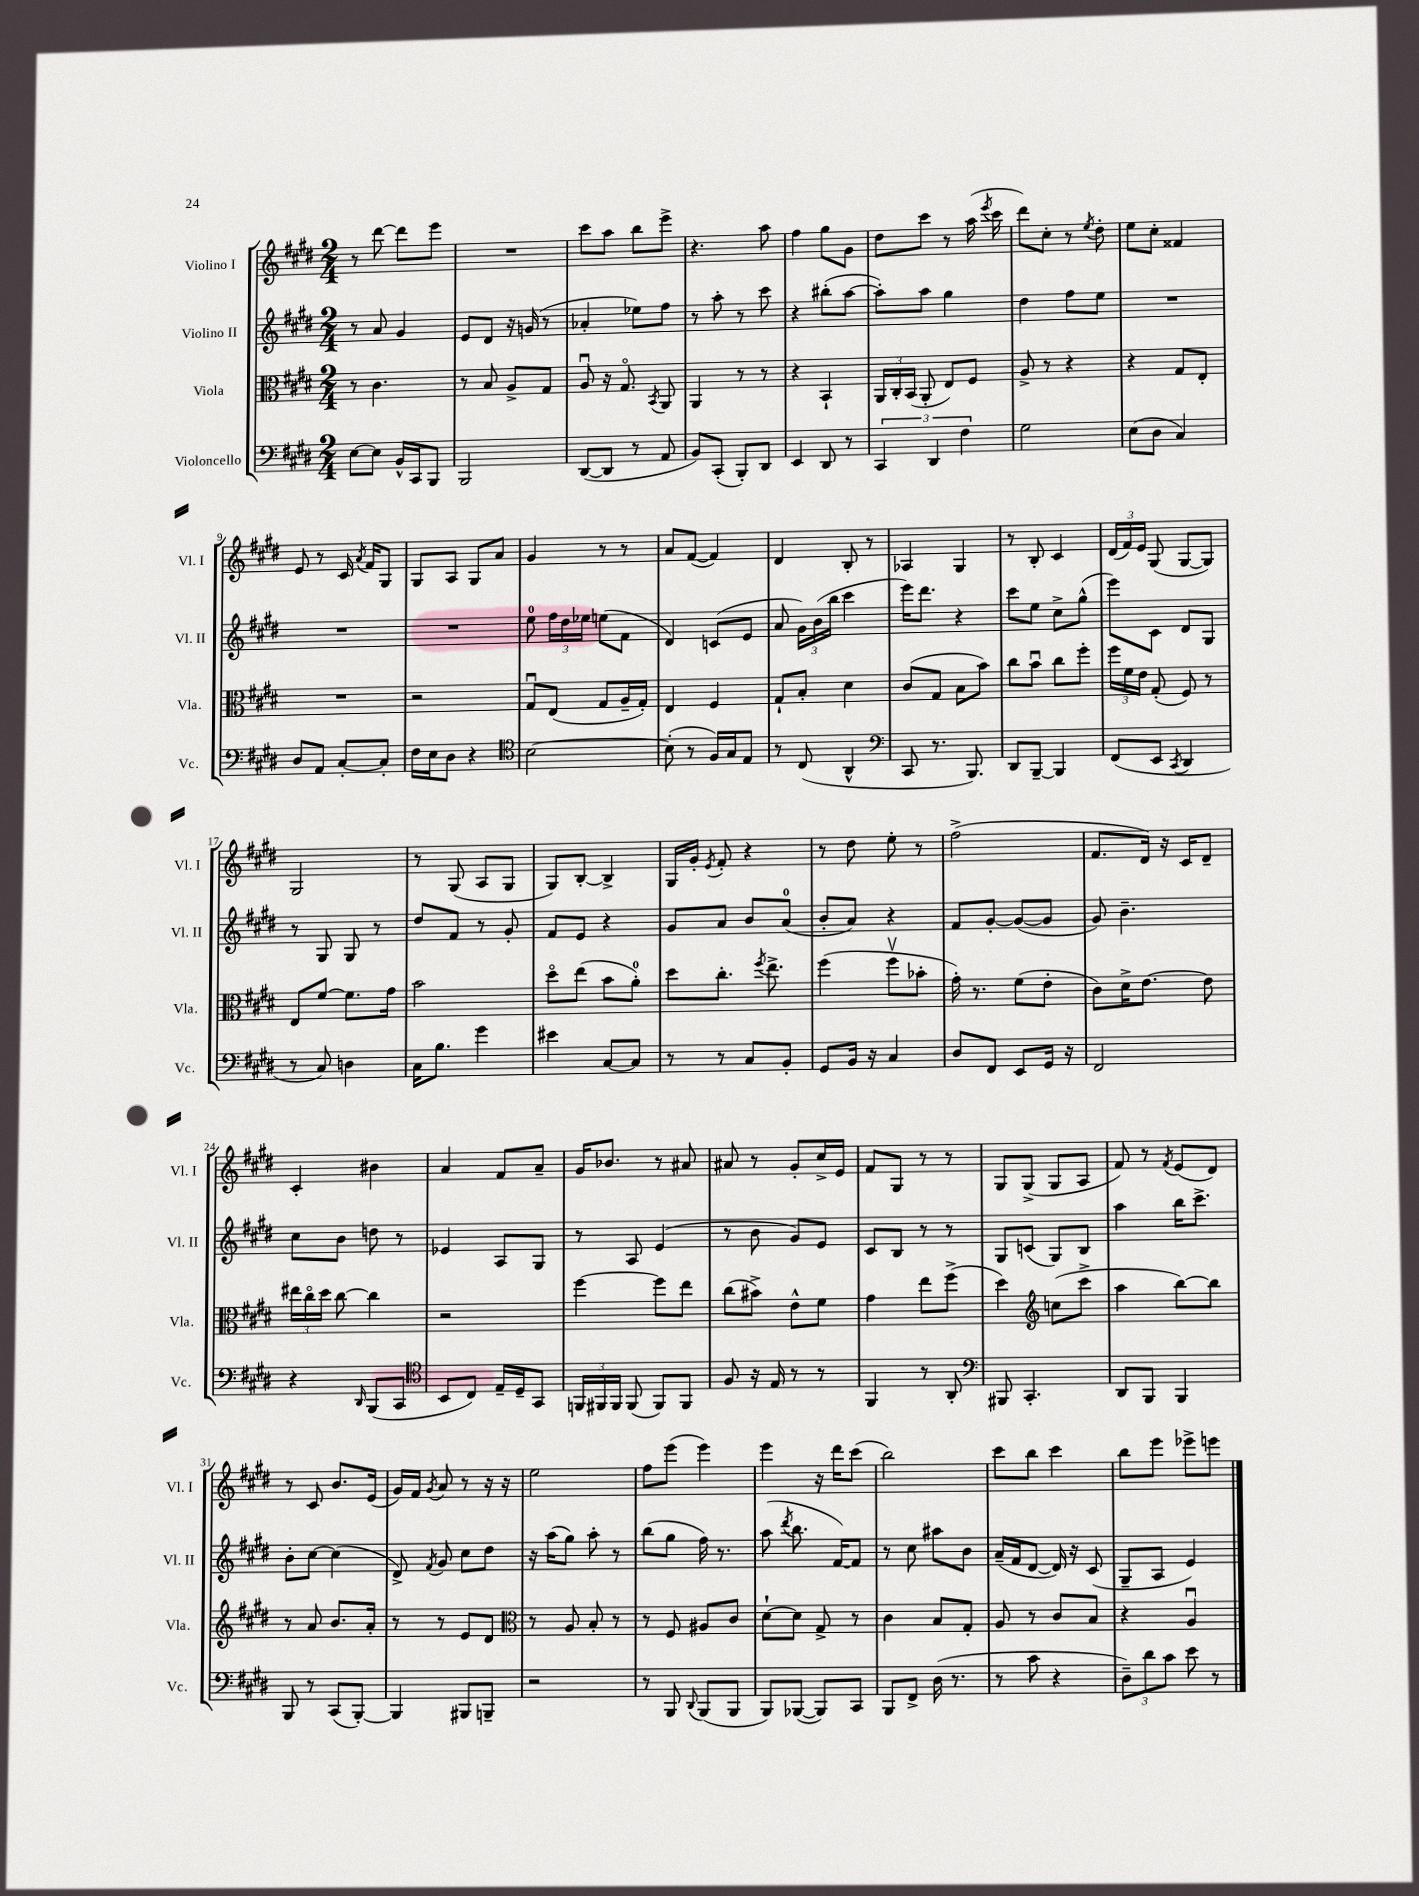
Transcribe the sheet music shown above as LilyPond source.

<<
\new StaffGroup <<
\new Staff = "s0" \with { instrumentName = "Violino I" shortInstrumentName = "Vl. I" } {
    \clef treble \key e \major \numericTimeSignature \time 2/4
    \autoBeamOff r8 dis'''8~ dis'''8[ e'''8] |
    R2 |
    cis'''8[ a''8] b''8[ e'''8]-> |
    r4. a''8 |
    fis''4 gis''8[ gis'8] |
    dis''8[ cis'''8] r8 a''16( \acciaccatura { e'''8 } cis'''16 |
    dis'''8[) cis''8]-. r8 \acciaccatura { e''8 } dis''8-. |
    e''8[ cis''8]-. fisis'4 |
    e'8 r8 cis'16 \acciaccatura { a'8 } fis'16[ gis8] |
    gis8[ a8] gis8[ a'8] |
    gis'4 r8 r8 |
    a'8[ fis'8]~( fis'4) |
    dis'4 b8-. r8 |
    aes4 gis4 |
    r8 b8-. cis'4 |
    \tuplet 3/2 { dis'16[( fis'16) e'16] } gis8( gis8[~ gis8]) |
    gis2 |
    r8 gis8( a8[ gis8] |
    gis8[) b8]~-. b4-> |
    gis16[ gis'16]-. \acciaccatura { e'8 } fis'8-. r4 |
    r8 dis''8 e''8-. r8 |
    fis''2->( |
    fis'8.[ dis'16]) r16 cis'16[ dis'8]-- |
    cis'4-. bis'4 |
    a'4 fis'8[ a'8]-- |
    gis'16[ bes'8.] r8 ais'8 |
    ais'8 r8 gis'8[-. cis''16-> e'16] |
    fis'8[ gis8] r8 r8 |
    gis8[ gis8]->( gis8[ a8] |
    fis'8) r8 \acciaccatura { fis'8 } e'8[( dis'8]) |
    r8 cis'8 b'8.[ e'16]( |
    gis'16[) fis'16] \acciaccatura { gis'8 } a'8 r8 r16 r16 |
    e''2 |
    fis''8[ e'''8]( e'''4) |
    e'''4 r16 dis'''16[ cis'''8]( |
    b''2) |
    cis'''8[ b''8] cis'''4 |
    b''8[ e'''8] ees'''8[-> e'''8] \bar "|." |
}
\new Staff = "s1" \with { instrumentName = "Violino II" shortInstrumentName = "Vl. II" } {
    \clef treble \key e \major \numericTimeSignature \time 2/4
    \autoBeamOff r8 a'8 gis'4 |
    e'8[ dis'8] r16 g'16( r8 |
    aes'4-. ees''8[) fis''8] |
    r8 a''8-. r8 cis'''8 |
    r4 bis''8[-.( a''8]~ |
    a''8[-.) a''8] gis''4 |
    dis''4 fis''8[ e''8] |
    R2 |
    R2 |
    R2 |
    e''8-0 \tuplet 3/2 { fis''16[ dis''16 ees''16] } e''8[( fis'8] |
    dis'4) c'8[( e'8] |
    a'8 \tuplet 3/2 { gis'16[) b'16( b''16] } cis'''4 |
    e'''16[) dis'''8.] r4 |
    cis'''8[ e''8] cis''8[-> gis''8]-^( |
    e'''8[) cis'8] dis'8[ gis8] |
    r8 gis8 gis8 r8 |
    dis''8[ fis'8] r8 gis'8-. |
    fis'8[ e'8] r4 |
    gis'8[ a'8] b'8[ a'8]-0( |
    b'8[-. a'8]) r4 |
    fis'8[ gis'8]~-. gis'8[~( gis'8] |
    gis'8) b'4.-- |
    cis''8[ b'8] d''8 r8 |
    ees'4 a8[ gis8] |
    r8 a8 e'4( |
    r8 b'8 gis'8[) e'8] |
    cis'8[ b8] r8 r8 |
    gis8[ c'8]( gis8[) b8] |
    a''4 b''16[ cis'''8.]-> |
    b'8[-. cis''8]~ cis''4( |
    dis'8->) \acciaccatura { fis'8 } gis'8 cis''8[ dis''8] |
    r16 a''16[( gis''8]) a''8-. r8 |
    b''8[( gis''8] fis''16) r8. |
    a''8( \acciaccatura { dis'''8 } b''8. fis'16[~) fis'8] |
    r8 cis''8 ais''8[ b'8] |
    a'16[--( fis'16 dis'8]~ dis'16) r16 cis'8( |
    gis8[-- a8] e'4) \bar "|." |
}
\new Staff = "s2" \with { instrumentName = "Viola" shortInstrumentName = "Vla." } {
    \clef alto \key e \major \numericTimeSignature \time 2/4
    \autoBeamOff r8 cis'4. |
    r8 b8 a8[-> gis8] |
    a8\downbow r16 gis8.\flageolet \acciaccatura { b,8 } a,8 |
    a,4 r8 r8 |
    r4 b,4-! |
    \tuplet 3/2 { a,16[ cis16-. b,16]( } a,8-. e8[) fis8] |
    a8-> r8 r4 |
    r4 gis8[ e8]-. |
    R2 |
    r2 |
    gis8[\downbow e8]( gis8[ a16-- gis16]-.) |
    e4 fis4 |
    gis8[-! b8]-. dis'4 |
    cis'8[( gis8] b8[ b'8]) |
    cis''8[ b'8]\downbow cis''8[ fis''8]-. |
    \tuplet 3/2 { fis''16[ fis'16 e'16] } gis8-.( fis8) r8 |
    e8[ fis'8]~ fis'8.[ gis'16] |
    b'2 |
    dis''8[\flageolet e''8]( b'8[ a'8]-0-.) |
    dis''8[ cis''8.]-. \acciaccatura { fis''8 } e''8.-> |
    fis''4( fis''8[\upbow bes'8]-. |
    gis'16-.) r8. fis'8[( e'8]-. |
    cis'8[) dis'16-> e'8.]~ e'8 |
    \tuplet 3/2 { eis''16[ cis''16\flageolet dis''16] } cis''8~ cis''4 |
    r2 |
    fis''4~ fis''8[ e''8] |
    cis''8[( bis'8]->) e'8[-^ fis'8] |
    gis'4 e''8[ fis''8]->( |
    dis''4) \clef treble c''8[( cis'''8]-> |
    a''4 b''8[~) b''8] |
    r8 a'8 b'8.[ a'16]-. |
    r8 r8 e'8[ dis'8] |
    \clef alto r8 a8 b8-. r8 |
    r8 fis8 ais8[ cis'8] |
    dis'8[~-! dis'8] gis8-> r8 |
    cis'4 b8[ gis8]-. |
    a8 r8 cis'8[ b8] |
    r4 a4\downbow \bar "|." |
}
\new Staff = "s3" \with { instrumentName = "Violoncello" shortInstrumentName = "Vc." } {
    \clef bass \key e \major \numericTimeSignature \time 2/4
    \autoBeamOff e8[~ e8] b,16[-^ cis,16 b,,8] |
    b,,2 |
    dis,8[~( dis,8] r8 a,8 |
    b,8[) cis,8]-.( b,,8[-.) dis,8] |
    e,4 dis,8 r8 |
    \tuplet 3/2 { cis,4 dis,4 fis4 } |
    gis2 |
    e8[( dis8] cis4) |
    dis8[ a,8] cis8[~-. cis8]-. |
    fis16[ e16 dis8] r4 |
    \clef tenor b2~ |
    b8-.( r8 fis16[) gis16 e8] |
    r8 cis8( a,4-^ |
    \clef bass cis,8 r8. b,,8.) |
    dis,8[ b,,8]~-- b,,4 |
    fis,8[( e,8] \acciaccatura { cis,8 } dis,4 |
    r8 cis8) d4 |
    cis16[ b8.] gis'4 |
    eis'4 cis8[~ cis8] |
    r8 r8 cis8[ b,8]-. |
    gis,8[ b,16] r16 cis4 |
    dis8[ fis,8] e,8[ gis,16] r16 |
    fis,2 |
    r4 \grace { dis,16 } b,,8[( cis,8] |
    \clef tenor b,8[ cis8]) e16[-- dis16-- gis,8] |
    \tuplet 3/2 { f,16[ fis,16 fis,16] } fis,8( fis,8[) fis,8] |
    fis8 r16 e16 r8 r8 |
    fis,4 r8 a,8-. |
    \clef bass bis,,8 cis,4.-. |
    dis,8[ b,,8] b,,4 |
    b,,8 r8 cis,8[( b,,8]~-.) |
    b,,4 bis,,8[ b,,8]-- |
    r2 |
    r8 b,,8 \appoggiatura { dis,8 } b,,8[( b,,8] |
    b,,8[) bes,,8]~( bes,,8[) cis,8] |
    b,,8[ fis,8]-> dis16( r8. |
    r8 cis'8 r4 |
    \tuplet 3/2 { dis8[--) dis'8 cis'8] } e'8 r8 \bar "|." |
}
>>
>>
